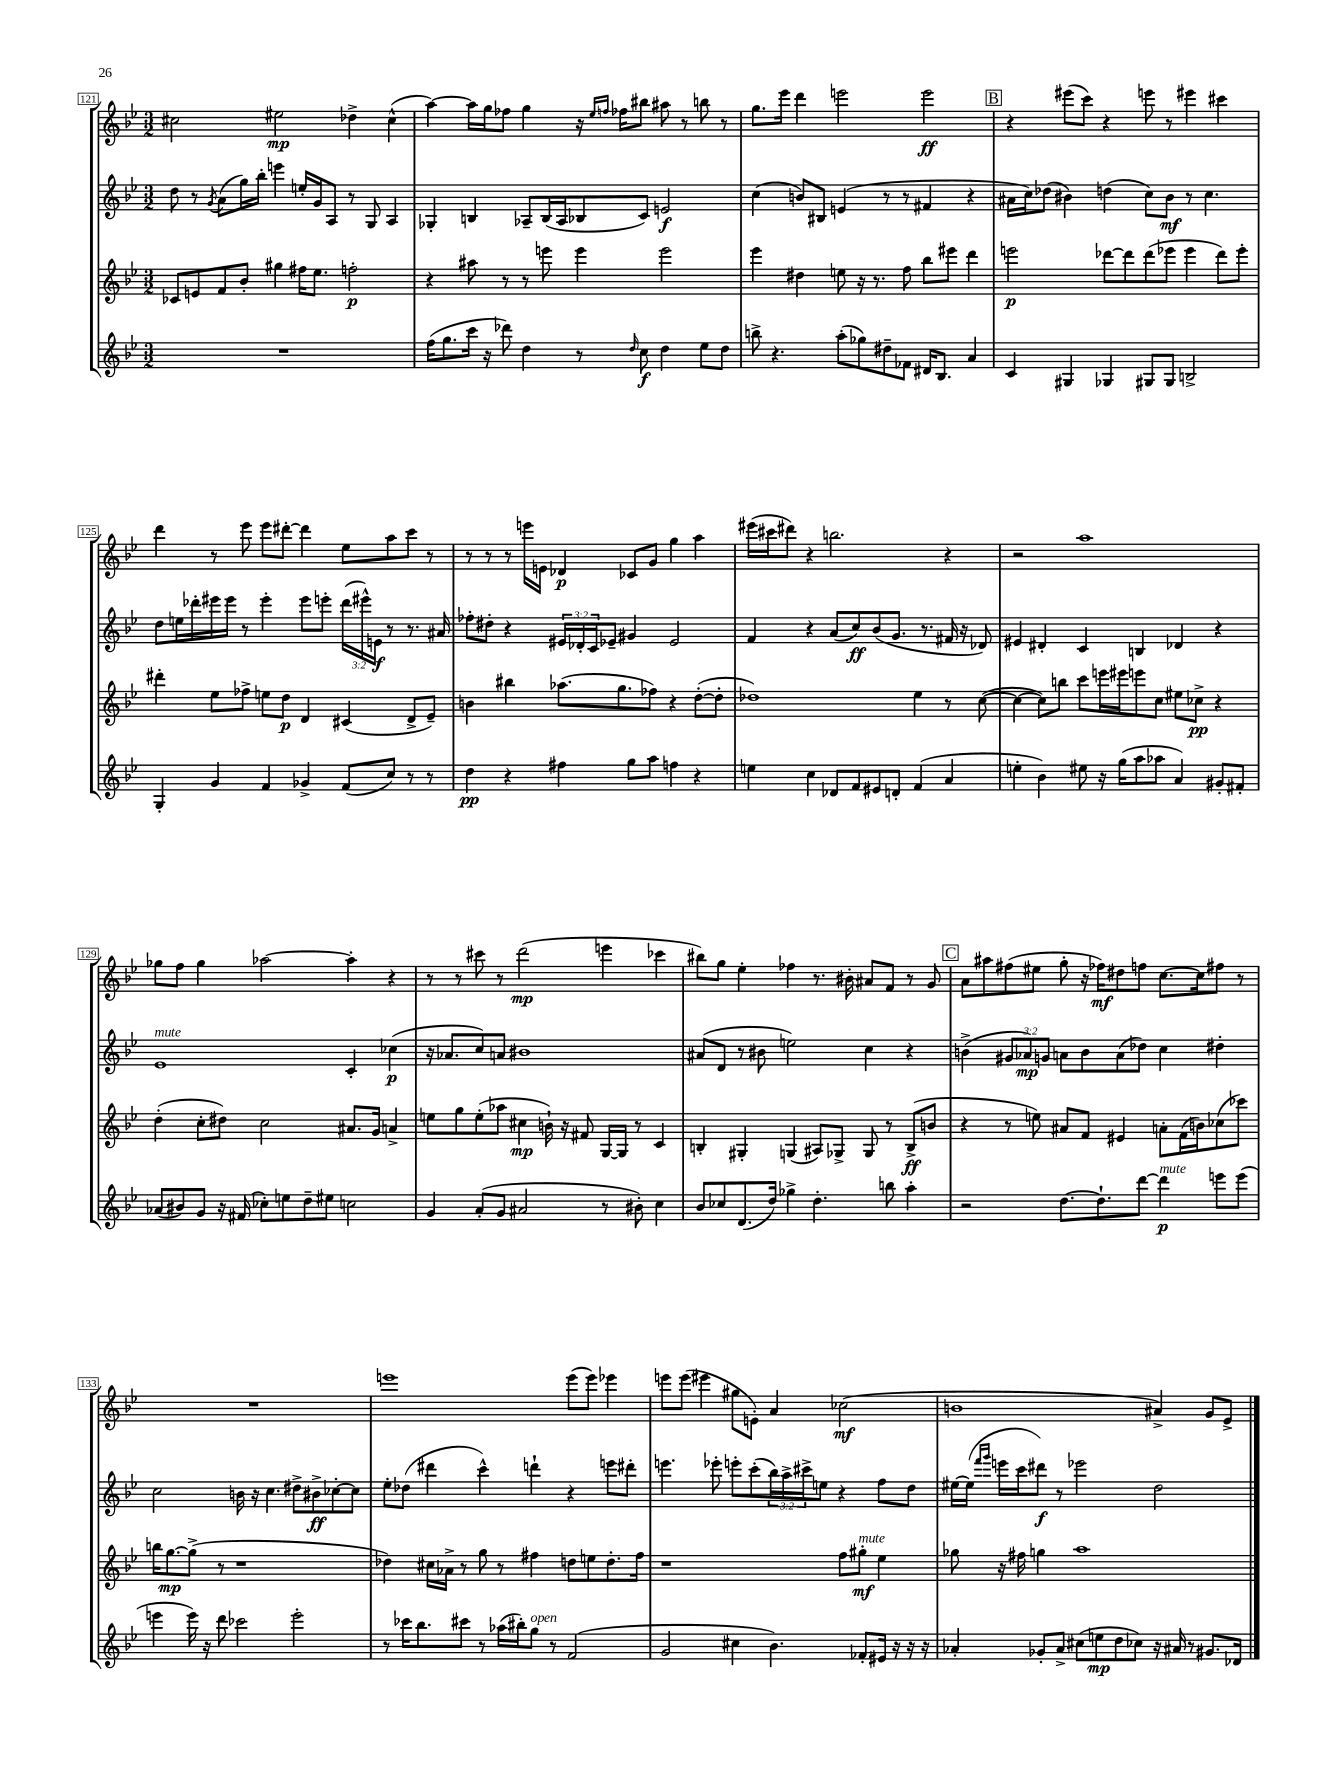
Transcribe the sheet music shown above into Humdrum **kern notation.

**kern	**dynam	**kern	**dynam	**kern	**dynam	**kern	**dynam
*part4	*part4	*part3	*part3	*part2	*part2	*part1	*part1
*staff4	*staff4	*staff3	*staff3	*staff2	*staff2	*staff1	*staff1
*clefG2	*	*clefG2	*	*clefG2	*	*clefG2	*
*k[b-e-]	*	*k[b-e-]	*	*k[b-e-]	*	*k[b-e-]	*
*M3/2	*	*M3/2	*	*M3/2	*	*M3/2	*
=121	=121	=121	=121	=121	=121	=121	=121
1.r	.	8c-X/L	.	8dd\	.	2cc#X\	.
.	.	8en/	.	8r	.	.	.
.	.	.	.	8qg/	.	.	.
.	.	8f/	.	(8a\L	.	.	.
.	.	8b-'/J	.	16gg\L)	.	.	.
.	.	.	.	16bb-'\JJ	.	.	.
.	.	4gg#X\	.	4eeen\	.	2ee#X\	mp
.	.	16ff#X\KL	.	16een'/LL	.	.	.
.	.	8.ee-\J	.	16g/J	.	.	.
.	.	.	.	8A/J	.	.	.
.	.	2ffn'\	p	8r	.	4dd-X^\	.
.	.	.	.	8G/	.	.	.
.	.	.	.	4A/	.	(4cc#^^\	.
=122	=122	=122	=122	=122	=122	=122	=122
(16ff\KL	.	4r	.	4G-X'/	.	[4aa\)	.
8.gg\	.	.	.	.	.	.	.
16ccc\Jk	.	8aa#X\	.	4Bn/	.	16aa\LL]	.
16r	.	.	.	.	.	16gg\J	.
8ddd-X\)	.	8r	.	.	.	8ff-X\J	.
4dd\	.	8r	.	8A-X~/L	.	4gg\	.
.	.	8eeen\	.	(16B/L	.	.	.
.	.	.	.	16A-/J	.	.	.
8r	.	4eee\	.	8B-X/	.	16r	.
.	.	.	.	.	.	16qqee-/LL	.
.	.	.	.	.	.	16qqffn/JJ	.
.	.	.	.	.	.	16ff-X\KL	.
16qqdd/	.	.	.	.	.	.	.
8cc\	f	.	.	8c/J)	.	8bb#X\J	.
4dd\	.	2eee\	.	2en/	f	8aa#X\	.
.	.	.	.	.	.	8r	.
8ee-\L	.	.	.	.	.	8bbn\	.
8dd\J	.	.	.	.	.	8r	.
=123	=123	=123	=123	=123	=123	=123	=123
8bbn^\	.	4eee-\	.	(4cc\	.	8.gg\L	.
4.r	.	.	.	.	.	.	.
.	.	.	.	.	.	16eee-\Jk	.
.	.	4dd#X\	.	8bn/L)	.	4ddd\	.
.	.	.	.	8B#X/J	.	.	.
(8aa'\L	.	8een\	.	(4en/	.	2eeen\	.
8gg-X\)	.	16r	.	.	.	.	.
.	.	8.r	.	.	.	.	.
8dd#X~\	.	.	.	8r	.	.	.
8f-X\J	.	8ff\	.	8r	.	.	.
16d#X/KL	.	8bb-\L	.	4f#X/	.	2eee\	ff
8.B-/J	.	.	.	.	.	.	.
.	.	8eee#X\J	.	.	.	.	.
4a/	.	4ddd\	.	4r	.	.	.
!!LO:REH:place=s1:t=B
=124	=124	=124	=124	=124	=124	=124	=124
4c/	.	2eeen\	p	16a#X\LL	.	4r	.
.	.	.	.	16cc\J)	.	.	.
.	.	.	.	(8dd-X\J	.	.	.
4G#X/	.	.	.	4b#X\)	.	(8eee#X\L	.
.	.	.	.	.	.	8ccc\J)	.
4G-X/	.	[8ddd-X\L	.	(4ddn\	.	4r	.
.	.	8ddd-\]	.	.	.	.	.
8G#X/L	.	(8ddd-\	.	8cc\L)	.	8eeen\	.
8G#/J	.	8eee-X\J	.	8b#\J	mf	8r	.
2Bn^/	.	4eee-\	.	8r	.	4eee#X\	.
.	.	.	.	4.cc\	.	.	.
.	.	8ddd-\L)	.	.	.	4ccc#X\	.
.	.	8eee-'\J	.	.	.	.	.
!!LO:LB:g=z
=125	=125	=125	=125	=125	=125	=125	=125
4G'/	.	4ddd#X'\	.	8dd\L	.	4ddd\	.
.	.	.	.	16een\L	.	.	.
.	.	.	.	16ddd-X'\	.	.	.
4g/	.	8ee-\L	.	16eee#X\	.	8r	.
.	.	.	.	16eee#\JJ	.	.	.
.	.	8ff-X^\J	.	8r	.	8eee-\	.
4f/	.	8een\L	.	4eee#'\	.	8eee-\L	.
.	.	8dd\J	p	.	.	[8ddd#X'\J	.
4g-X^/	.	4d/	.	8eee#\L	.	4ddd#\]	.
.	.	.	.	8eeen'\J	.	.	.
(8f/L	.	(4c#X/	.	(24ddd-\LL	.	8ee-\L	.
.	.	.	.	24eee#X^^\)	.	.	.
.	.	.	.	24en\JJ	f	.	.
8cc/J)	.	.	.	8r	.	8aa\	.
8r	.	8d^/L	.	8.r	.	8ccc\J	.
8r	.	8e-~/J)	.	.	.	8r	.
.	.	.	.	16a#X/	.	.	.
=126	=126	=126	=126	=126	=126	=126	=126
4dd\	pp	4bn\	.	8ff-X'\L	.	8r	.
.	.	.	.	8dd#X'\J	.	8r	.
4r	.	4bb#X\	.	4r	.	8r	.
.	.	.	.	.	.	16eeen\LL	.
.	.	.	.	.	.	16en\JJ	.
4ff#X\	.	(8.aa-X\L	.	24e#X/LL	.	4d-X/	p
.	.	.	.	24d-X'/	.	.	.
.	.	.	.	24c/J	.	.	.
.	.	.	.	8e-X~/J	.	.	.
.	.	8.gg\	.	.	.	.	.
8gg\L	.	.	.	4g#X/	.	8c-X/L	.
8aa\J	.	8ff-X\J)	.	.	.	8g/J	.
4ffn\	.	4r	.	2e-/	.	4gg\	.
4r	.	([8dd'\L	.	.	.	4aa\	.
.	.	8dd'\J]	.	.	.	.	.
=127	=127	=127	=127	=127	=127	=127	=127
4een\	.	1dd-X)	.	4f/	.	(16eee#X\LL	.
.	.	.	.	.	.	16ccc#X\J	.
.	.	.	.	.	.	8ddd#X\J)	.
4cc\	.	.	.	4r	.	4r	.
8d-X/L	.	.	.	(8a/L	.	2.bbn\	.
8f/	.	.	.	8cc/)	ff	.	.
8e#X/	.	.	.	(8b-/	.	.	.
8dn'/J	.	.	.	8.g/J	.	.	.
(4f/	.	4ee-\	.	.	.	.	.
.	.	.	.	8.r	.	.	.
4a/	.	8r	.	16f#X/	.	4r	.
.	.	.	.	16r	.	.	.
.	.	([8cc\	.	8d-X/)	.	.	.
=128	=128	=128	=128	=128	=128	=128	=128
4een'\	.	4cc\_	.	4e#X/	.	2r	.
4b-\)	.	8cc\L])	.	4d#X'/	.	.	.
.	.	8bbn\J	.	.	.	.	.
8ee#X\	.	8ccc\L	.	4c/	.	1aa	.
16r	.	16eeen\L	.	.	.	.	.
(16gg\KL	.	16eee#X\J	.	.	.	.	.
8aa\	.	8eeen\	.	4Bn/	.	.	.
8aa-X\J	.	8cc\J	.	.	.	.	.
4a/)	.	8ee#X\L	.	4d-X/	.	.	.
.	.	8cc-X^\J	pp	.	.	.	.
8g#X'/L	.	4r	.	4r	.	.	.
8f#X'/J	.	.	.	.	.	.	.
!!LO:LB:g=z
=129	=129	=129	=129	=129	=129	=129	=129
!	!	!	!	!LO:TX:a:i:t=mute	!	!	!
(8a-X/L	.	(4dd'\	.	1e-	.	8gg-X\L	.
8b#X/)	.	.	.	.	.	8ff\J	.
8g/J	.	8cc'\L	.	.	.	4gg-\	.
16r	.	8dd#X\J)	.	.	.	.	.
(16f#X/	.	.	.	.	.	.	.
8cc-X'\L)	.	2cc\	.	.	.	[2aa-X\	.
8een\	.	.	.	.	.	.	.
8dd~\	.	.	.	.	.	.	.
8ee#X\J	.	.	.	.	.	.	.
2ccn\	.	8.a#X/L	.	4c'/	.	4aa-'\]	.
.	.	16g/Jk	.	.	.	.	.
.	.	4an^/	.	(4cc-X\	p	4r	.
=130	=130	=130	=130	=130	=130	=130	=130
4g/	.	8een\L	.	16r	.	8r	.
.	.	.	.	8.a-X/L	.	.	.
.	.	8gg\	.	.	.	8r	.
(8a'/L	.	(8ee'\	.	8cc/)	.	8ccc#X\	.
8g/J	.	8aa-X\J	.	8an/J	.	8r	.
2a#X/	.	4cc#X\	mp	1b#X	.	(2ddd\	mp
.	.	16bn`\)	.	.	.	.	.
.	.	16r	.	.	.	.	.
.	.	8f#X/	.	.	.	.	.
8r	.	[16G/LL	.	.	.	4eeen\	.
.	.	16G/JJ]	.	.	.	.	.
8b#X'\)	.	8r	.	.	.	.	.
4cc\	.	4c/	.	.	.	4ccc-X\	.
=131	=131	=131	=131	=131	=131	=131	=131
8b-/L	.	4Bn'/	.	(8a#X/L	.	8bb#X\L)	.
8cc-X/	.	.	.	8d/J	.	8gg\J	.
(8.d/	.	4G#X'/	.	8r	.	4ee-'\	.
.	.	.	.	8b#X\	.	.	.
16dd/Jk)	.	.	.	.	.	.	.
4gg-X^\	.	(4Gn/	.	2een\)	.	4ff-X\	.
4.dd'\	.	8A#X/L)	.	.	.	8.r	.
.	.	8G-X^/J	.	.	.	.	.
.	.	.	.	.	.	16b#X'\	.
.	.	8G-/	.	4cc\	.	8a#X/L	.
8bbn\	.	8r	.	.	.	8f/J	.
4aa'\	.	(8B^/L	ff	4r	.	8r	.
.	.	8bn/J	.	.	.	8g/	.
!!LO:REH:place=s1:t=C
=132	=132	=132	=132	=132	=132	=132	=132
2r	.	4r	.	(4bn^\	.	8a\L	.
.	.	.	.	.	.	8aa#X\	.
.	.	8r	.	12g#X/L	.	(8ff#X\	.
.	.	.	.	12a-X/)	mp	.	.
.	.	8een\)	.	.	.	8ee#X\J	.
.	.	.	.	12gn/J	.	.	.
[8.dd\L	.	8a#X/L	.	8an\L	.	8gg'\	.
.	.	8f/J	.	8b\	.	16r	.
8.dd`\]	.	.	.	.	.	16ff-X\KL)	mf
.	.	4e#X/	.	(8a\	.	8dd#X\	.
[8ddd\J	.	.	.	8dd-X\J)	.	8ffn\J	.
!LO:TX:a:i:t=mute	!	!	!	!	!	!	!
4ddd\]	p	8an'\L	.	4cc\	.	[8.cc\L	.
.	.	(16f\L	.	.	.	.	.
.	.	16bn\J)	.	.	.	16cc\k]	.
8eeen\L	.	(8cc-X\	.	4dd#X'\	.	8ff#X\J	.
(8eee\J	.	8ccc-X\J)	.	.	.	8r	.
!!LO:LB:g=z
=133	=133	=133	=133	=133	=133	=133	=133
4eeen\	.	16bbn\KL	.	2cc\	.	1.r	.
.	.	[8.gg\	mp	.	.	.	.
16eee\)	.	(8gg^\J]	.	.	.	.	.
16r	.	.	.	.	.	.	.
8ddd\	.	8r	.	.	.	.	.
2ccc-X\	.	1r	.	16bn\	.	.	.
.	.	.	.	16r	.	.	.
.	.	.	.	4.cc\	.	.	.
2eee'\	.	.	.	8dd#X^\L	.	.	.
.	.	.	.	8b#X^\	ff	.	.
.	.	.	.	[8cc-X'\	.	.	.
.	.	.	.	8cc-\J]	.	.	.
=134	=134	=134	=134	=134	=134	=134	=134
8r	.	4dd-X\)	.	8ee-'\L	.	1eeen	.
16ccc-X\KL	.	.	.	(8dd-X\J	.	.	.
8.bb-\	.	.	.	.	.	.	.
.	.	16cc#X\LL	.	4ddd#X\	.	.	.
.	.	16a-X^\JJ	.	.	.	.	.
8ccc#X\J	.	8r	.	.	.	.	.
8r	.	8gg\	.	4ccc^^\)	.	.	.
(16aa-X\LL	.	8r	.	.	.	.	.
16bb#X'\J)	.	.	.	.	.	.	.
!LO:TX:a:i:t=open	!	!	!	!	!	!	!
8gg\J	.	4ff#X\	.	4dddn`\	.	.	.
8r	.	.	.	.	.	.	.
(2f/	.	8ddn\L	.	4r	.	(8eee\L	.
.	.	8een\	.	.	.	8eee\J)	.
.	.	8.dd'\	.	8eeen\L	.	4eee-X\	.
.	.	.	.	8ddd#X'\J	.	.	.
.	.	16ff#\Jk	.	.	.	.	.
=135	=135	=135	=135	=135	=135	=135	=135
2g/	.	1r	.	4.eeen\	.	8eeen\L	.
.	.	.	.	.	.	(8eee\J	.
.	.	.	.	.	.	4eee#X\	.
.	.	.	.	8eee-X'\	.	.	.
4cc#X\	.	.	.	8eeen'\L	.	8gg#X\L	.
.	.	.	.	(8ccc'\	.	8en'\J)	.
4.b-\)	.	.	.	24bb-\L)	.	4a/	.
.	.	.	.	24aa^\	.	.	.
.	.	.	.	24ccc#X^\J	.	.	.
.	.	.	.	8een\J	.	.	.
.	.	8ff\L	.	4r	.	(2cc-X\	mf
!	!	!LO:TX:a:i:t=mute	!	!	!	!	!
8f-X'/L	.	8gg#X'\J	mf	.	.	.	.
16e#X/Jk	.	4ee-\	.	8ff\L	.	.	.
16r	.	.	.	.	.	.	.
16r	.	.	.	8dd\J	.	.	.
16r	.	.	.	.	.	.	.
=136	=136	=136	=136	=136	=136	=136	=136
4a-X'/	.	8gg-X\	.	[16ee#X\LL	.	1bn	.
.	.	.	.	(16ee#\JJ]	.	.	.
.	.	.	.	16qqfff/LL	.	.	.
.	.	.	.	16qqggg/JJ	.	.	.
.	.	16r	.	16eeen\LL	.	.	.
.	.	16ff#X\	.	16ccc\J	.	.	.
8g-X'/L	.	4ggn\	.	8ddd#X\J)	f	.	.
8a-^/J	.	.	.	8r	.	.	.
(8cc#X\L	.	1aa	.	2eee-X\	.	.	.
8een\	mp	.	.	.	.	.	.
8dd\	.	.	.	.	.	.	.
8cc-X\J)	.	.	.	.	.	.	.
16r	.	.	.	2dd\	.	4a#X^/)	.
16a#X/	.	.	.	.	.	.	.
8r	.	.	.	.	.	.	.
8.g#X/L	.	.	.	.	.	8g/L	.
.	.	.	.	.	.	8e-^/J	.
16d-X/Jk	.	.	.	.	.	.	.
==	==	==	==	==	==	==	==
*-	*-	*-	*-	*-	*-	*-	*-
